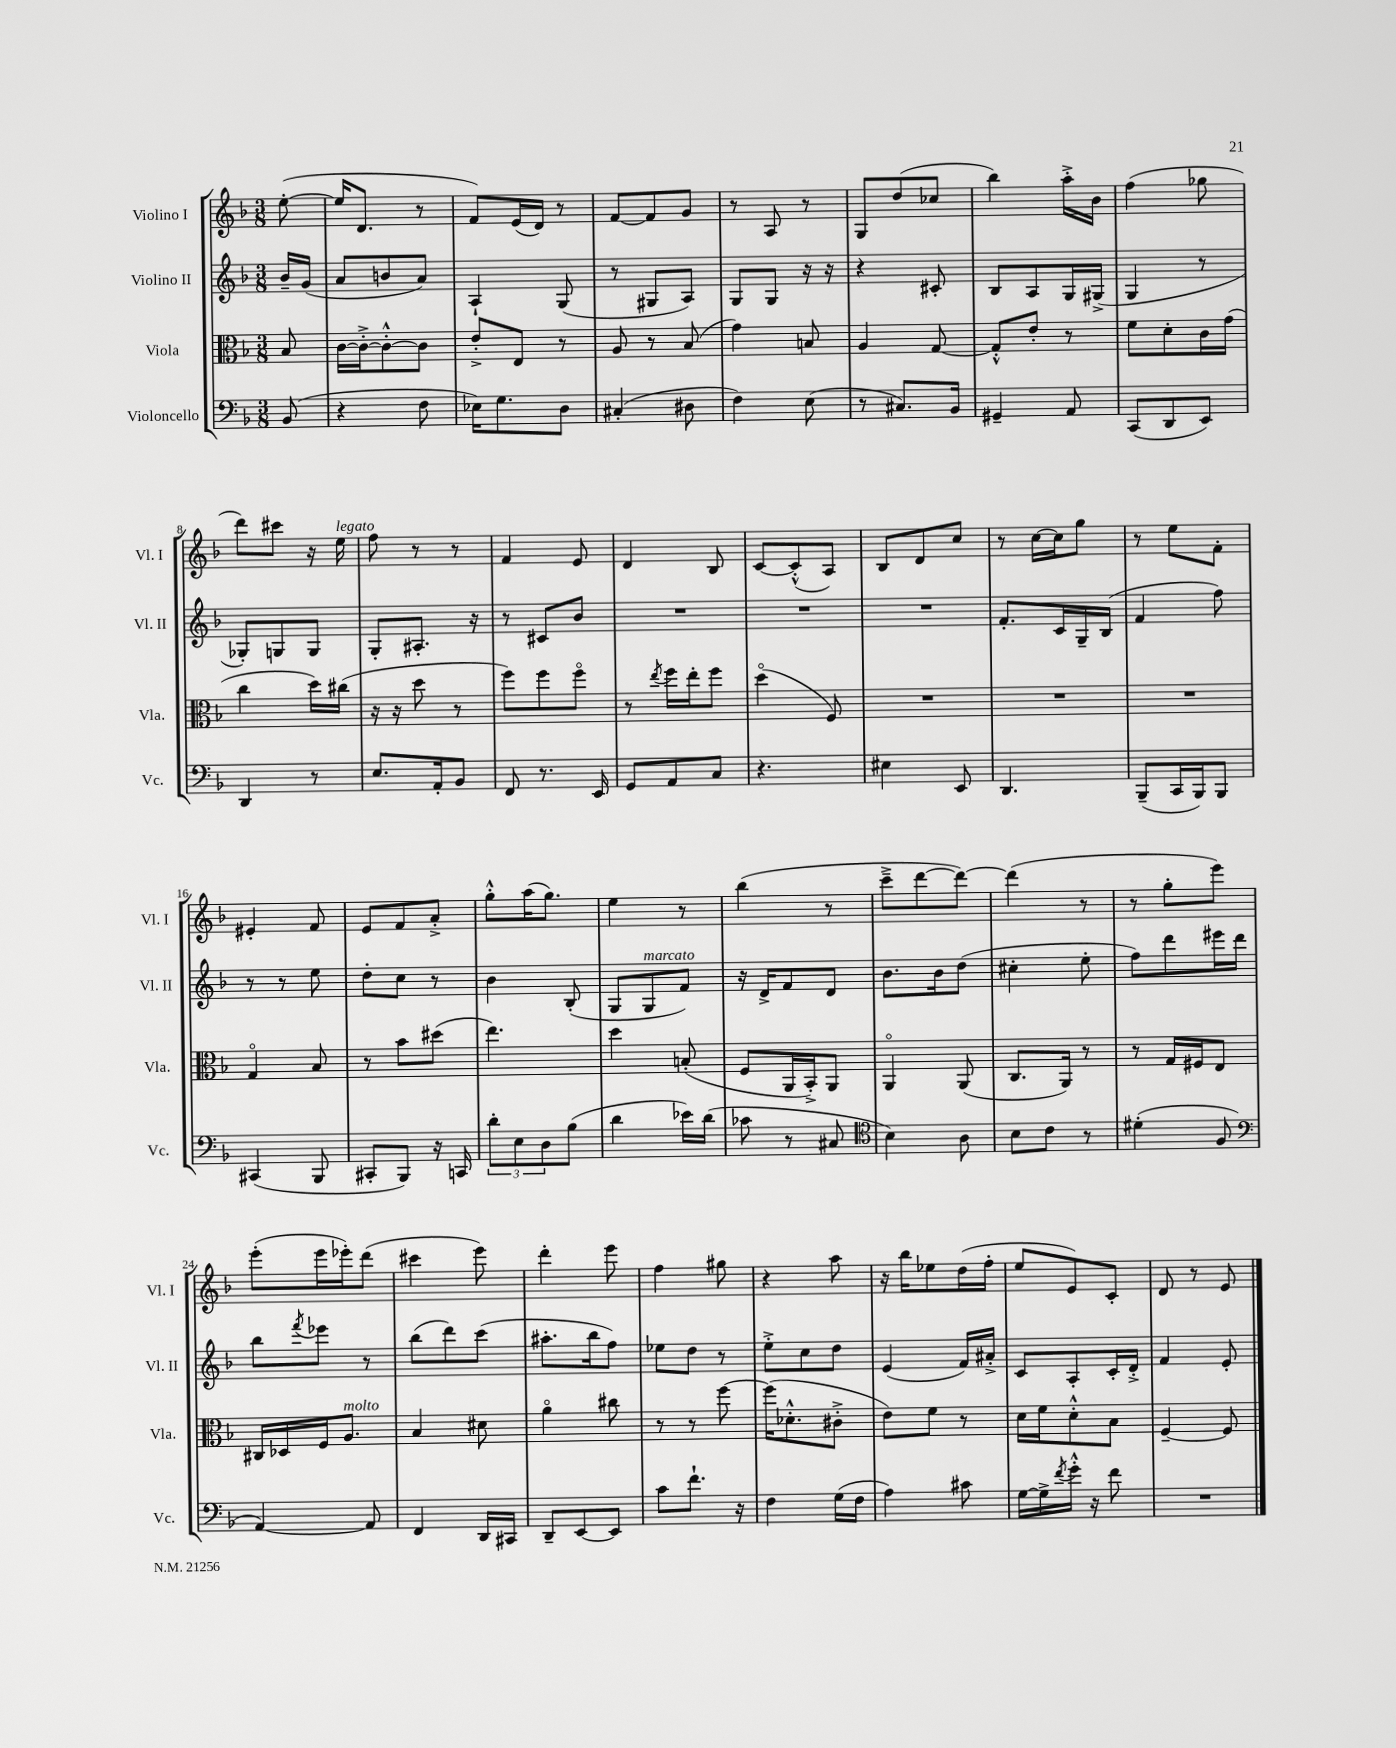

**kern	**kern	**kern	**kern
*staff4	*staff3	*staff2	*staff1
*clefF4	*clefC3	*clefG2	*clefG2
*k[b-]	*k[b-]	*k[b-]	*k[b-]
*M3/8	*M3/8	*M3/8	*M3/8
(8BB-/	8B-/	16b-~/LL	([8ee'\
.	.	(16g/JJ	.
=	=	=	=
4r	[16c\LL	8a/L	16ee/]LK
.	16c'^\_J	.	8.d/J
.	8c'^^\_	8b/	.
8F\	8c\]J	8a/J)	8r
=	=	=	=
16E-\LK)	8e'^/L	4A`/	8f/L)
8.G\	.	.	.
.	8E/J	.	(16e/L
.	.	.	16d/JJ)
8D\J	8r	(8G/	8r
=	=	=	=
(4C#'/	8A/	8r	[8f/L
.	8r	8G#/L	8f/]
8D#\	(8B-/	8A/J)	8g/J
=	=	=	=
4F\)	4g\)	8G/L	8r
.	.	8G/J	8A/
(8E\	8B/	16r	8r
.	.	16r	.
=	=	=	=
8r	4A/	4r	8G/L
8.C#/L)	.	.	(8dd/
.	[8G/	8c#'/	8cc-/J
16BB-/Jk	.	.	.
=	=	=	=
4GG#~/	8G'^^/]L	8B-/L	4bb-\)
.	8e'/J	8A/	.
8AA/	8r	16G/L	16aa'^\LL
.	.	(16G#^/JJ	16b-\JJ
=	=	=	=
(8CC/L	8f\L	4G/	(4ff\
8DD/	8d'\	.	.
8EE/J)	16c\L	8r	8gg-\
.	(16g\JJ	.	.
=	=	=	=
4DD/	4cc\	8G-'/L)	8ddd\L)
.	.	8G/	8ccc#\J
8r	16dd\LL)	8G/J	16r
.	(16cc#\JJ	.	16ee\
=	=	=	=
8.E/L	16r	8G'/L	8ff\
.	16r	.	.
.	8dd\	8.A#'/J	8r
16AA'/k	.	.	.
8BB-/J	8r	.	8r
.	.	16r	.
=	=	=	=
8FF/	8ff\L)	8r	4f/
8.r	8ff\	8c#/L	.
.	8ffo\J	8b-/J	8e/
16EE/	.	.	.
=	=	=	=
8GG/L	8r	4.r	4d/
.	8qee/	.	.
8AA/	16ff\LL	.	.
.	16ee'\J	.	.
8C/J	8ff\J	.	8B-/
=	=	=	=
4.r	(4ddo\	4.r	[8c/L
.	.	.	(8c'^^/]
.	8F/)	.	8A/J)
=	=	=	=
4E#\	4.r	4.r	8B-/L
.	.	.	8d/
8EE/	.	.	8cc/J
=	=	=	=
4.DD/	4.r	8.f'/L	8r
.	.	.	[16cc\LL
.	.	16c/L	16cc\]J
.	.	16G~/	8gg\J
.	.	(16B-/JJ	.
=	=	=	=
(8BBB-~/L	4.r	4f/	8r
16CC/L	.	.	8ee\L
16BBB-/J)	.	.	.
8BBB-/J	.	8ff\)	8f'\J
=	=	=	=
(4CC#/	4Go/	8r	4e#'/
.	.	8r	.
8BBB-/	8B-/	8ee\	8f/
=	=	=	=
8CC#'/L	8r	8dd'\L	8e/L
8BBB-/J)	8b-\L	8cc\J	8f/
16r	(8dd#\J	8r	8a'^/J
16CC/	.	.	.
=	=	=	=
12d'\L	4.ee\)	4b-\	8gg'^^\L
12E\	.	.	.
.	.	.	(16aa\K
12D\	.	.	.
.	.	.	8.gg\J)
(8B-\J	.	(8B-'/	.
=	=	=	=
4d\	4dd\	8G/L	4ee\
.	.	8G/	.
16e-\LL)	(8B'/	8f/J)	8r
(16d\JJ	.	.	.
=	=	=	=
8c-\	8F/L	16r	(4bb-\
.	.	16d^/LK	.
8r	16AA/L	8f/	.
.	16BB-'^/J)	.	.
8C#/	8AA/J	8d/J	8r
=	=	=	=
*clefC4	*	*	*
4B-\)	4AAo/	8.b-\L	8ccc~^\L
.	.	.	[8ddd\
.	.	16b-\k	.
8A\	(8AA/	(8dd\J	8ddd\_J)
=	=	=	=
8B-\L	8.C/L	4cc#'\	(4ddd\]
8c\J	.	.	.
.	16AA/Jk)	.	.
8r	8r	8ee'\	8r
=	=	=	=
(4d#'\	8r	8ff\L)	8r
.	16G/LL	8ddd\	8gg'\L
.	16F#/J	.	.
8F/	8E/J	16eee#\L	8eee\J)
.	.	16ddd\JJ	.
=	=	=	=
*clefF4	*	*	*
[4AA/)	16C#/LL	8bb-\L	(8eee'\L
.	16D-/	.	.
.	.	8qfff/	.
.	16F/J	8eee-\J	16eee\L
.	8.A/J	.	16eee-'\J)
8AA/]	.	8r	(8ddd\J
=	=	=	=
4FF/	4B-/	(8bb-\L	4ccc#\
.	.	8ddd\)	.
16DD/LL	8d#\	(8ccc\J	8eee\)
16CC#/JJ	.	.	.
=	=	=	=
8DD~/L	4ao\	8.aa#'\L	4ddd'\
[8EE/	.	.	.
.	.	16bb-\k	.
8EE/]J	8cc#\	8ff\J)	8eee\
=	=	=	=
8c\L	8r	8ee-\L	4ff\
8.f`\J	8r	8dd\J	.
.	[8ff\	8r	8gg#\
16r	.	.	.
=	=	=	=
4F\	(16ff\]LK	8ee'^\L	4r
.	8.d-'^^\	.	.
.	.	8cc\	.
(16G\LL	8c#'^\J	8dd\J	8aa\
16F\JJ	.	.	.
=	=	=	=
4A\)	8e\L)	(4e/	16r
.	.	.	16bb-\LK
.	8f\J	.	8ee-\
8c#\	8r	16f/LL)	(16dd\L
.	.	16a#'^/JJ	16ff'\JJ
=	=	=	=
[16G\LL	16d\LL	8c/L	8ee/L
16G^\]	16f\J	.	.
8qf/	.	.	.
16g'^^\JJ	8d'^^\	8A'/	8e/)
16r	.	.	.
8f\	8B-\J	16c'/L	8c'/J
.	.	16d'^/JJ	.
=	=	=	=
4.r	[4F~/	4f/	8d/
.	.	.	8r
.	8F/]	8e'/	8e/
==	==	==	==
*-	*-	*-	*-
